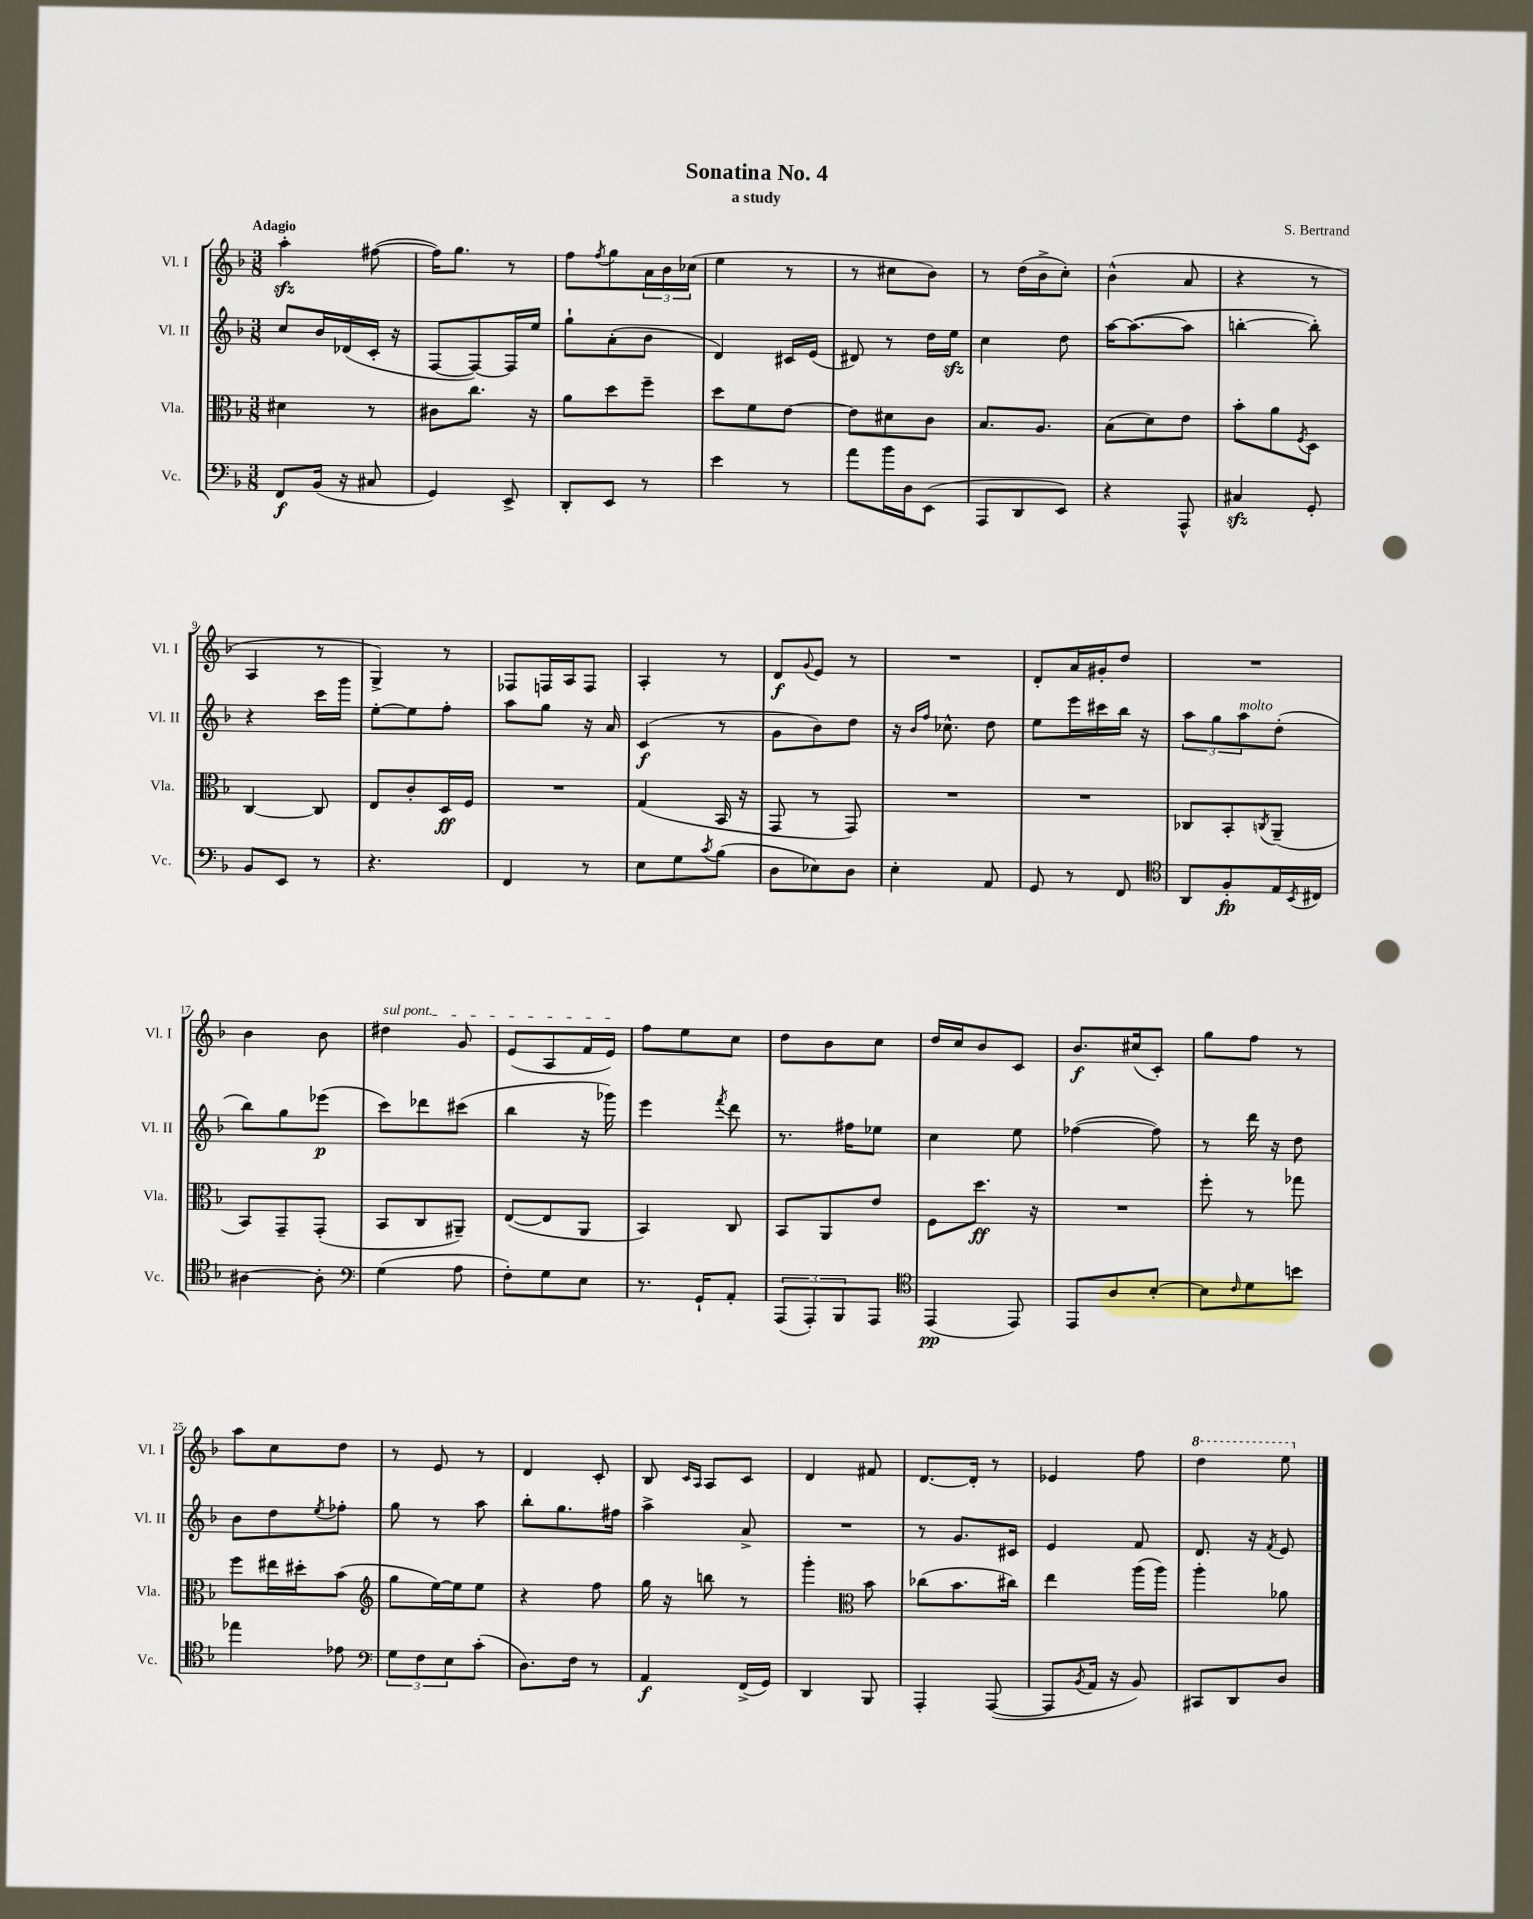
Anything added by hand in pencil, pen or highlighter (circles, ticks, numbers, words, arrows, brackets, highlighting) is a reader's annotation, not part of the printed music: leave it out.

**kern	**dynam	**kern	**dynam	**kern	**dynam	**kern	**dynam
*part4	*part4	*part3	*part3	*part2	*part2	*part1	*part1
*staff4	*staff4	*staff3	*staff3	*staff2	*staff2	*staff1	*staff1
*I"Vc.	*	*I"Vla.	*	*I"Vl. II	*	*I"Vl. I	*
*I'Vc.	*	*I'Vla.	*	*I'Vl. II	*	*I'Vl. I	*
*clefF4	*	*clefC3	*	*clefG2	*	*clefG2	*
*k[b-]	*	*k[b-]	*	*k[b-]	*	*k[b-]	*
*M3/8	*	*M3/8	*	*M3/8	*	*M3/8	*
=1	=1	=1	=1	=1	=1	=1	=1
!	!	!	!	!	!	!LO:TX:a:B:t=Adagio	!
8FF/L	f	4d#X\	.	8cc/L	.	4aazz'\	.
(16BB-/Jk	.	.	.	16b-/L	.	.	.
16r	.	.	.	(16d-X/	.	.	.
8C#X/	.	8r	.	16c'/JJ	.	([8ff#X\	.
.	.	.	.	16r	.	.	.
=2	=2	=2	=2	=2	=2	=2	=2
4GG/)	.	8c#X\L	.	[8F/L	.	16ff#\KL])	.
.	.	.	.	.	.	8.gg\J	.
.	.	8.cc\J	.	8F/_)	.	.	.
8EE^/	.	.	.	16F/L]	.	8r	.
.	.	16r	.	16ee/JJ	.	.	.
=3	=3	=3	=3	=3	=3	=3	=3
8DD'/L	.	8a\L	.	8gg`\L	.	8ff\L	.
.	.	.	.	.	.	8qff/	.
8EE/J	.	8dd\	.	(8a'\	.	8gg\	.
8r	.	8ff~\J	.	8b-\J	.	24a\L	.
.	.	.	.	.	.	24b-\	.
.	.	.	.	.	.	(24cc-X\JJ	.
=4	=4	=4	=4	=4	=4	=4	=4
4e\	.	8dd\L	.	4d/)	.	4ee\	.
.	.	8f\	.	.	.	.	.
8r	.	[8e\J	.	16c#X/LL	.	8r	.
.	.	.	.	(16e/JJ	.	.	.
=5	=5	=5	=5	=5	=5	=5	=5
8a\L	.	8e\L]	.	8d#X/)	.	8r	.
16b-\L	.	8d#X\	.	8r	.	8cc#X\L	.
16D\J	.	.	.	.	.	.	.
(8EE\J	.	8c\J	.	16dd\LL	.	8b-\J)	.
.	.	.	.	16eezz\JJ	.	.	.
=6	=6	=6	=6	=6	=6	=6	=6
8AAA/L	.	8.B-/L	.	4cc\	.	8r	.
8DD/	.	.	.	.	.	(16dd\LL	.
.	.	8.A/J	.	.	.	16b-^\J	.
8EE/J)	.	.	.	8dd\	.	8cc'\J)	.
=7	=7	=7	=7	=7	=7	=7	=7
4r	.	(8B-\L	.	[16aa\KL	.	(4b-^^\	.
.	.	.	.	(8.aa\_	.	.	.
.	.	8d\)	.	.	.	.	.
8AAA^^/	.	8e\J	.	8aa\J]	.	8a/	.
=8	=8	=8	=8	=8	=8	=8	=8
4C#Xzz/	.	8b-'\L	.	[4bbn'\	.	4r	.
.	.	8a\	.	.	.	.	.
.	.	8qF/	.	.	.	.	.
8GG'/	.	8D\J	.	8bb'\])	.	8r	.
!!LO:LB:g=z
=9	=9	=9	=9	=9	=9	=9	=9
8BB-/L	.	[4C/	.	4r	.	4A/	.
8EE/J	.	.	.	.	.	.	.
8r	.	8C/]	.	16ccc\LL	.	8r	.
.	.	.	.	16ggg\JJ	.	.	.
=10	=10	=10	=10	=10	=10	=10	=10
4.r	.	8E/L	.	[8ee'\L	.	4G^/)	.
.	.	8c'/	.	8ee\]	.	.	.
.	.	16D/L	ff	8ff'\J	.	8r	.
.	.	16F/JJ	.	.	.	.	.
=11	=11	=11	=11	=11	=11	=11	=11
4FF/	.	4.r	.	8aa\L	.	8F-X/L	.
.	.	.	.	8gg\J	.	16Fn/L	.
.	.	.	.	.	.	16A/J	.
8r	.	.	.	16r	.	8F/J	.
.	.	.	.	16a/	.	.	.
=12	=12	=12	=12	=12	=12	=12	=12
8E\L	.	(4G/	.	(4c/	f	4A'/	.
8G\	.	.	.	.	.	.	.
8qc/	.	.	.	.	.	.	.
(8B-\J	.	16BB-/	.	8r	.	8r	.
.	.	16r	.	.	.	.	.
=13	=13	=13	=13	=13	=13	=13	=13
8D\L	.	8GG/	.	8g\L	.	8d/L	f
.	.	.	.	.	.	8qqg/	.
8E-X\)	.	8r	.	8b-\)	.	8e/J	.
8D\J	.	8GG/)	.	8dd\J	.	8r	.
=14	=14	=14	=14	=14	=14	=14	=14
4E'\	.	4.r	.	16r	.	4.r	.
.	.	.	.	16qqb-/LL	.	.	.
.	.	.	.	16qqff/JJ	.	.	.
.	.	.	.	8.cc-X^^\	.	.	.
8AA/	.	.	.	8dd\	.	.	.
=15	=15	=15	=15	=15	=15	=15	=15
8GG/	.	4.r	.	8ee\L	.	8d'/L	.
8r	.	.	.	16eee\L	.	16a/L	.
.	.	.	.	16ccc#X\	.	16g#X'/J	.
8FF/	.	.	.	16bb-\JJ	.	8dd/J	.
.	.	.	.	16r	.	.	.
=16	=16	=16	=16	=16	=16	=16	=16
*clefC4	*	*	*	*	*	*	*
8AA/L	.	8C-X/L	.	12aa\L	.	4.r	.
.	.	.	.	12gg\	.	.	.
8F'/	fp	8BB-'/	.	.	.	.	.
!	!	!	!	!LO:TX:a:i:t=molto	!	!	!
.	.	.	.	12aa\	.	.	.
.	.	8qCn/	.	.	.	.	.
16E/L	.	(8AA~/J	.	(8dd'\J	.	.	.
8qBB-/	.	.	.	.	.	.	.
16C#X/JJ	.	.	.	.	.	.	.
!!LO:LB:g=z
=17	=17	=17	=17	=17	=17	=17	=17
[4A#X\	.	8BB-/L)	.	8bb-\L)	.	4b-\	.
.	.	8GG~/	.	8gg\	.	.	.
8A#'\]	.	(8GG'/J	.	(8eee-X\J	p	8b-\	.
=18	=18	=18	=18	=18	=18	=18	=18
*clefF4	*	*	*	*	*	*	*
!	!	!	!	!	!	!LO:TX:a:i:t=sul pont.	!
(4G\	.	8BB-/L	.	8ccc\L)	.	4dd#X\	.
.	.	8C/	.	8ddd-X\	.	.	.
8A\	.	8AA#X~/J)	.	(8ccc#X\J	.	8g/	.
=19	=19	=19	=19	=19	=19	=19	=19
8F'\L)	.	([8E/L	.	4bb-\	.	(8e/L	.
8G\	.	8E/]	.	.	.	8A/	.
8E\J	.	8AA/J	.	16r	.	16f/L	.
.	.	.	.	16ggg-X\)	.	16e/JJ)	.
=20	=20	=20	=20	=20	=20	=20	=20
8.r	.	4BB-/)	.	4eee\	.	8ff\L	.
.	.	.	.	.	.	8ee\	.
16GG`/KL	.	.	.	.	.	.	.
.	.	.	.	8qfff/	.	.	.
8AA'/J	.	8C/	.	8ddd\	.	8cc\J	.
=21	=21	=21	=21	=21	=21	=21	=21
(12AAA/L	.	8BB-/L	.	8.r	.	8dd\L	.
12AAA'/)	.	.	.	.	.	.	.
.	.	8AA/	.	.	.	8b-\	.
12BBB-/	.	.	.	.	.	.	.
.	.	.	.	16ff#X\KL	.	.	.
8AAA/J	.	8e/J	.	8ee-X\J	.	8cc\J	.
=22	=22	=22	=22	=22	=22	=22	=22
*clefC4	*	*	*	*	*	*	*
(4EE/	pp	8F\L	.	4cc\	.	16dd/LL	.
.	.	.	.	.	.	16cc/J	.
.	.	8.dd\J	ff	.	.	8b-/	.
8EE/)	.	.	.	8ee\	.	8c/J	.
.	.	16r	.	.	.	.	.
=23	=23	=23	=23	=23	=23	=23	=23
8EE/L	.	4.r	.	([4ff-X\	.	8.b-/L	f
8A/	.	.	.	.	.	.	.
.	.	.	.	.	.	(16cc#X/k	.
[8B-'/J	.	.	.	8ff-\])	.	8c'/J)	.
=24	=24	=24	=24	=24	=24	=24	=24
8B-\L]	.	8ff'\	.	8r	.	8gg\L	.
16qqc/	.	.	.	.	.	.	.
8d\	.	8r	.	16ddd\	.	8ff\J	.
.	.	.	.	16r	.	.	.
8bn\J	.	8gg-X\	.	8dd\	.	8r	.
!!LO:LB:g=z
=25	=25	=25	=25	=25	=25	=25	=25
4ee-X\	.	8ff\L	.	8b-\L	.	8aa\L	.
.	.	16ee#X\L	.	8dd\	.	8cc\	.
.	.	16dd#X'\J	.	.	.	.	.
.	.	.	.	8qee/	.	.	.
8e-X\	.	(8b-\J	.	8ff-X'\J	.	8dd\J	.
=26	=26	=26	=26	=26	=26	=26	=26
*clefF4	*	*clefG2	*	*	*	*	*
12G\L	.	8gg\L	.	8gg\	.	8r	.
12F\	.	.	.	.	.	.	.
.	.	[16ee\L)	.	8r	.	8e/	.
12E\	.	.	.	.	.	.	.
.	.	16ee\J]	.	.	.	.	.
(8c'\J	.	8ee\J	.	8aa\	.	8r	.
=27	=27	=27	=27	=27	=27	=27	=27
8.D\L)	.	4r	.	8bb-'\L	.	4d/	.
.	.	.	.	8.gg\	.	.	.
16F\Jk	.	.	.	.	.	.	.
8r	.	8ff\	.	.	.	8c'/	.
.	.	.	.	16ff#X\Jk	.	.	.
=28	=28	=28	=28	=28	=28	=28	=28
4AA/	f	16gg\	.	4aa^\	.	8B-/	.
.	.	16r	.	.	.	.	.
.	.	.	.	.	.	16qqc/LL	.
.	.	.	.	.	.	16qqA/JJ	.
.	.	8bbn\	.	.	.	8A/L	.
(16FF^/LL	.	8r	.	8a^/	.	8c/J	.
16GG/JJ)	.	.	.	.	.	.	.
=29	=29	=29	=29	=29	=29	=29	=29
4DD/	.	4ggg'\	.	4.r	.	4d/	.
*	*	*clefC3	*	*	*	*	*
8BBB-/	.	8b-\	.	.	.	8f#X/	.
=30	=30	=30	=30	=30	=30	=30	=30
4AAA'/	.	(8cc-X\L	.	8r	.	[8.d/L	.
.	.	8.b-\	.	8.g/L	.	.	.
.	.	.	.	.	.	16d'/Jk]	.
([8AAA/	.	.	.	.	.	8r	.
.	.	16cc#X\Jk)	.	16c#X/Jk	.	.	.
=31	=31	=31	=31	=31	=31	=31	=31
8AAA/L]	.	4ee\	.	4e/	.	4e-X/	.
8qBB-/	.	.	.	.	.	.	.
16AA/Jk	.	.	.	.	.	.	.
16r	.	.	.	.	.	.	.
8BB-/)	.	(16aa\LL	.	8f/	.	8ff\	.
.	.	16aa\JJ)	.	.	.	.	.
=32	=32	=32	=32	=32	=32	=32	=32
*	*	*	*	*	*	*8va	*
8CC#X/L	.	4aa'\	.	8.d/	.	4ddd\	.
8DD/	.	.	.	.	.	.	.
.	.	.	.	16r	.	.	.
.	.	.	.	8qf/	.	.	.
8D/J	.	8a-X\	.	8e/	.	8eee\	.
*	*	*	*	*	*	*X8va	*
==	==	==	==	==	==	==	==
*-	*-	*-	*-	*-	*-	*-	*-
